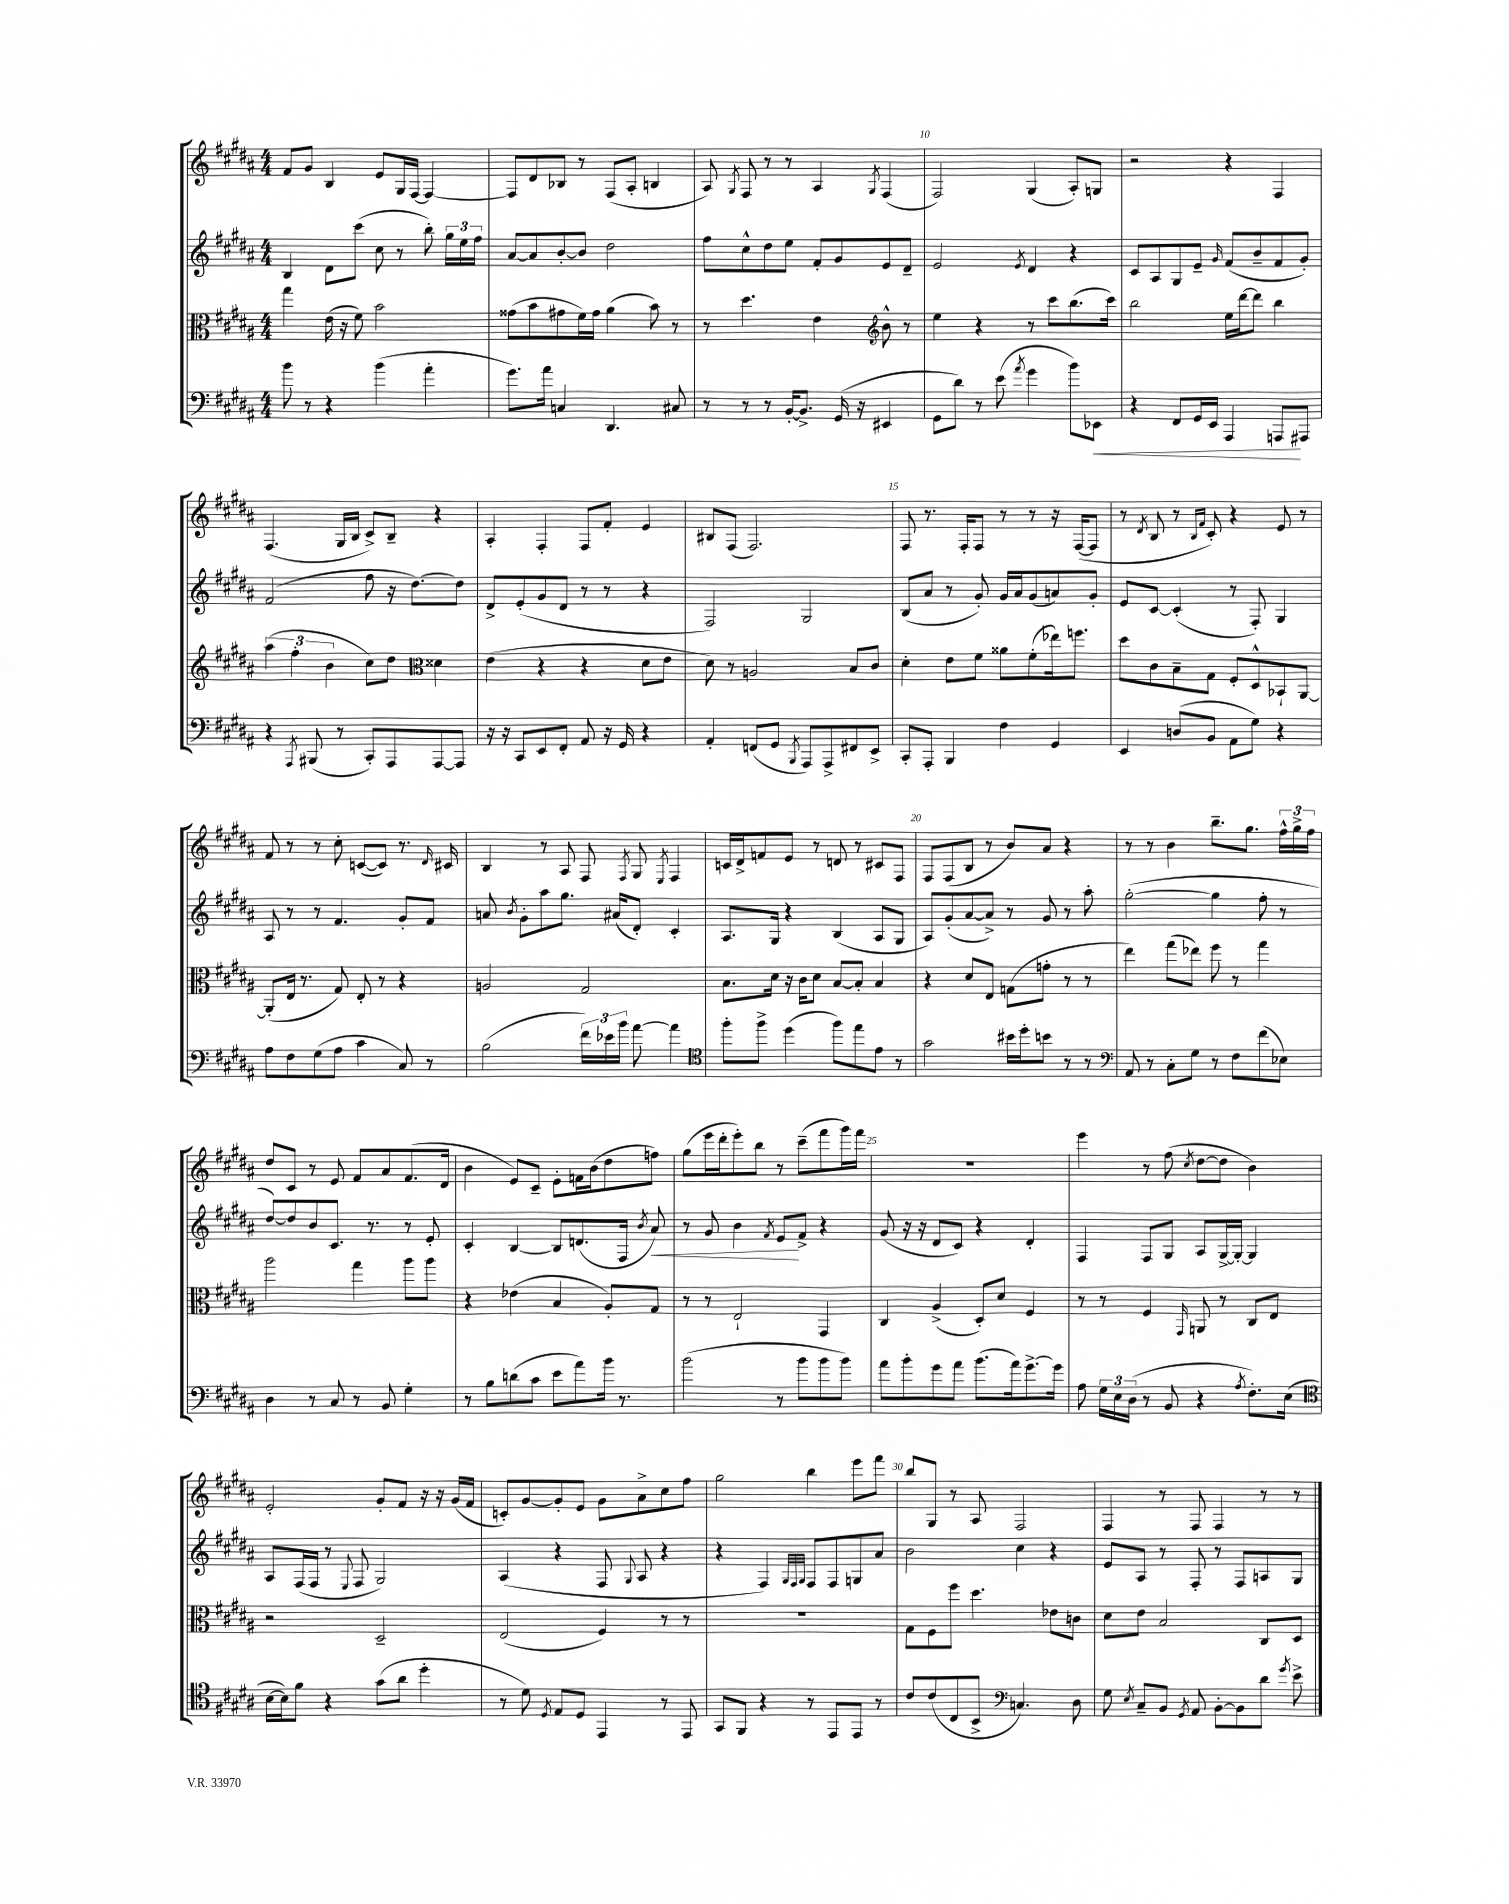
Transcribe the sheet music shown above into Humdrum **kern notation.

**kern	**dynam	**kern	**kern	**dynam	**kern
*part4	*part4	*part3	*part2	*part2	*part1
*staff4	*staff4	*staff3	*staff2	*staff2	*staff1
*clefF4	*	*clefC3	*clefG2	*	*clefG2
*k[f#c#g#d#a#]	*	*k[f#c#g#d#a#]	*k[f#c#g#d#a#]	*	*k[f#c#g#d#a#]
*M4/4	*	*M4/4	*M4/4	*	*M4/4
=7	=7	=7	=7	=7	=7
8b\	.	4gg#\	4B/	.	8f#/L
8r	.	.	.	.	8g#/J
4r	.	(16e\	8d#\L	.	4B/
.	.	16r	.	.	.
.	.	8f#\)	(8ccc#\J	.	.
(4b\	.	2b\	8cc#\	.	8e/L
.	.	.	8r	.	16G#/L
.	.	.	.	.	[16F#/JJ
4a#'\	.	.	8bb'\)	.	4F#/_
.	.	.	24gg#\LL	.	.
.	.	.	24ee\	.	.
.	.	.	24ff#\JJ	.	.
=8	=8	=8	=8	=8	=8
8.g#\L)	.	(8g##X\L	[8a#/L	.	8F#/L]
.	.	8b\	8a#/]	.	8d#/
16a#\Jk	.	.	.	.	.
4Cn/	.	8g#X\	[8b'/	.	8B-X/J
.	.	16f#\L)	8b/J]	.	8r
.	.	16g#\JJ	.	.	.
4.DD#/	.	(4a#\	2dd#\	.	(8F#/L
.	.	.	.	.	8A#'/J
.	.	8b\)	.	.	4Bn/
8C#X/	.	8r	.	.	.
=9	=9	=9	=9	=9	=9
8r	.	8r	8ff#\L	.	8A#/)
.	.	.	.	.	8qG#/
8r	.	4.dd#\	8cc#^^\	.	8F#/
8r	.	.	8dd#\	.	8r
[16BB'/KL	.	.	8ee\J	.	8r
8.BB^/J]	.	.	.	.	.
.	.	4e\	8f#'/L	.	4A#/
(16GG#/	.	.	8g#/	.	.
16r	.	.	.	.	.
*	*	*clefG2	*	*	*
.	.	.	.	.	8qG#/
4EE#X/	.	8b^^\	8e/	.	(4F#/
.	.	8r	8d#~/J	.	.
=10	=10	=10	=10	=10	=10
8GG#\L	.	4ee\	2e/	.	2F#/)
8d#\J)	.	.	.	.	.
8r	.	4r	.	.	.
(8e\	.	.	.	.	.
8qa#/	.	.	8qe/	.	.
4g#\	.	8r	4d#/	.	(4G#/
.	.	8ccc#\L	.	.	.
8b\L)	.	(8.bb\	4r	.	8A#'/L)
!	!LO:HP:b	!	!	!	!
8EE-X\J	<	.	.	.	8Gn/J
.	.	16ccc#\Jk)	.	.	.
=11	=11	=11	=11	=11	=11
4r	.	2bb\	8c#/L	.	2r
.	.	.	8A#/	.	.
8FF#/L	.	.	8G#/	.	.
16GG#/L	.	.	8e~/J	.	.
16EE/JJ	.	.	.	.	.
.	.	.	16qqg#/	.	.
4AAA#/	.	16ee\LL	(8f#/L	.	4r
.	.	[16ddd#\J	.	.	.
.	.	8ddd#\J]	8b~/	.	.
8AAAn/L	.	4bb\	8f#/	.	4F#/
8AAA#X/J	[	.	8g#'/J)	.	.
!!LO:LB:g=z
=12	=12	=12	=12	=12	=12
4r	.	(6aa#\	(2f#/	.	(4.F#/
.	.	6ff#'\	.	.	.
8qAAA#/	.	.	.	.	.
(8BBB#X/	.	.	.	.	.
.	.	6b\	.	.	.
8r	.	.	.	.	16G#/LL
.	.	.	.	.	16B/JJ
8CC#'/L)	.	8cc#\L)	8ff#\	.	8c#^/L)
8AAA#/	.	8dd#\J	16r	.	8B~/J
.	.	.	[8.dd#\L)	.	.
*	*	*clefC3	*	*	*
[8AAA#/	.	4d##X\	.	.	4r
8AAA#/J]	.	.	8dd#\J]	.	.
=13	=13	=13	=13	=13	=13
16r	.	(4e\	8d#^/L	.	4A#'/
16r	.	.	.	.	.
8CC#/L	.	.	(8e'/	.	.
8EE/	.	4r	8g#/	.	4F#'/
8FF#'/J	.	.	8d#/J	.	.
8AA#/	.	4r	8r	.	8F#/L
16r	.	.	8r	.	8f#'/J
16GG#/	.	.	.	.	.
4r	.	8d#\L	4r	.	4e/
.	.	8e\J	.	.	.
=14	=14	=14	=14	=14	=14
4AA#'/	.	8d#\)	2F#/)	.	8B#X/L
.	.	8r	.	.	(8F#/J
(8FFn/L	.	2An/	.	.	2.F#/)
8GG#/J	.	.	.	.	.
8qBBB/	.	.	.	.	.
8AAA#/L)	.	.	2G#/	.	.
8AAA#^/	.	.	.	.	.
8FF#X/	.	8B/L	.	.	.
8EE^/J	.	8c#/J	.	.	.
=15	=15	=15	=15	=15	=15
8CC#'/L	.	4d#'\	(8B/L	.	8F#/
8AAA#'/J	.	.	8a#/J	.	8.r
4BBB/	.	8e\L	8r	.	.
.	.	.	.	.	16F#'/KL
.	.	8f#\J	8g#'/)	.	8F#/J
4F#\	.	8a##X\L	16g#/LL	.	8r
.	.	.	16a#/J	.	.
.	.	(8f#'\	(8g#/	.	8r
4GG#/	.	16ee-X\k)	8an/)	.	16r
.	.	8.ffn\J	.	.	([16F#/KL
.	.	.	8g#'/J	.	8F#/J]
=16	=16	=16	=16	=16	=16
4EE/	.	8dd#\L	8e/L	.	8r
.	.	.	.	.	8qd#/
.	.	8c#\	[8c#/J	.	8B/
(8Dn/L	.	8B~\	(4c#'/]	.	8r
.	.	.	.	.	16qqB/LL
.	.	.	.	.	16qqf#/JJ
8BB/J	.	8G#\J	.	.	8c#'/)
8AA#\L	.	8F#'/L	8r	.	4r
8G#\J)	.	8D#^^/	8F#'/)	.	.
4r	.	8BB-X`/	4G#/	.	8e/
.	.	[8AA#/J	.	.	8r
!!LO:LB:g=z
=17	=17	=17	=17	=17	=17
8A#\L	.	(8AA#'/L]	8A#/	.	8f#/
8F#\	.	16E/Jk	8r	.	8r
.	.	8.r	.	.	.
(8G#\	.	.	8r	.	8r
8A#\J	.	8G#/)	4.f#/	.	8cc#'\
4c#\	.	8E'/	.	.	([8cn/L
.	.	8r	.	.	8c/J])
8C#/)	.	4r	8g#'/L	.	8.r
8r	.	.	8f#/J	.	.
.	.	.	.	.	16qqd#/
.	.	.	.	.	16c#X/
=18	=18	=18	=18	=18	=18
(2B\	.	2An/	8an/	.	4B/
.	.	.	8qb/	.	.
.	.	.	8g#'\L	.	.
.	.	.	8aa#\	.	8r
.	.	.	8.gg#\J	.	8A#/
24f#\LL)	.	2G#/	.	.	8F#/
24e-X\	.	.	.	.	.
.	.	.	(16a#X/KL	.	.
24b\JJ	.	.	.	.	.
.	.	.	.	.	8qF#/
[8a#\	.	.	8d#'/J)	.	8G#/
.	.	.	.	.	8qE/
4a#\]	.	.	4c#'/	.	4F#/
=19	=19	=19	=19	=19	=19
*clefC4	*	*	*	*	*
8ff#'\L	.	8.B\L	8.A#/L	.	16cn/LL
.	.	.	.	.	16d#^/J
8ff#^\J	.	.	.	.	8fn/
.	.	16d#\Jk	16G#/Jk	.	.
(4dd#\	.	16r	4r	.	8e/J
.	.	16c#\KL	.	.	.
.	.	8d#\J	.	.	8r
8ff#\L)	.	[8B/L	(4B/	.	8dn/
8ee\	.	8B'/J]	.	.	8r
8e\J	.	4B/	8A#/L	.	8c#X/L
8r	.	.	8G#/J	.	8F#/J
=20	=20	=20	=20	=20	=20
2g#\	.	4r	8A#/L)	.	8F#/L
.	.	.	(8g#'/	.	(8F#/
.	.	8d#/L	[8a#/	.	8B/J
.	.	8E/J	8a#^/J])	.	8r
16b#X\LL	.	(8Gn\L	8r	.	8b/L)
16dd#'\J	.	.	.	.	.
8bn\J	.	8gn'\J	8g#/	.	8a#/J
8r	.	8r	8r	.	4r
8r	.	8r	8aa#'\	.	.
=21	=21	=21	=21	=21	=21
*clefF4	*	*	*	*	*
8AA#/	.	4ee\)	([2gg#'\	.	8r
8r	.	.	.	.	8r
8C#'\L	.	(8gg#\L	.	.	4b\
8G#\J	.	8ee-X\J)	.	.	.
8r	.	8ff#\	4gg#\]	.	8.bb~\L
8F#\L	.	8r	.	.	.
.	.	.	.	.	8.gg#\J
(8f#\	.	4gg#\	8ff#'\	.	.
8E-X\J)	.	.	8r	.	24ff#^^\LL
.	.	.	.	.	24gg#^\
.	.	.	.	.	24ff#\JJ
!!LO:LB:g=z
=22	=22	=22	=22	=22	=22
4D#\	.	2aa#\	[8dd#/L)	.	8dd#/L
.	.	.	8dd#/]	.	8c#/J
8r	.	.	8b/	.	8r
8C#/	.	.	8.c#/J	.	8e/
8r	.	4gg#\	.	.	8f#/L
.	.	.	8.r	.	.
8BB/	.	.	.	.	8a#/
4G#'\	.	8aa#\L	8r	.	(8.f#/
.	.	8aa#\J	8e'/	.	.
.	.	.	.	.	16d#/Jk
=23	=23	=23	=23	=23	=23
8r	.	4r	4c#'/	.	4b\
8B\L	.	.	.	.	.
(8dn\	.	(4e-X\	[4B/	.	8e/L)
8c#\J	.	.	.	.	8c#~/J
8e\L	.	4B/	8B/L]	.	8e'\L
8a#\)	.	.	(8.dn/	.	16fn\L
.	.	.	.	.	(16b\J
16b\Jk	.	8A#'/L)	.	.	8dd#\
8.r	.	.	16F#/Jk	.	.
.	.	.	8qb/	.	.
!	!	!	!	!LO:HP:b	!
.	.	8G#/J	8a#/)	<	8ffn\J)
=24	=24	=24	=24	=24	=24
(2b\	.	8r	8r	.	(8gg#\L
.	.	8r	8g#/	.	16eee\L
.	.	.	.	.	16ddd#'\J
.	.	2E`/	4b\	.	8eee'\)
.	.	.	.	.	8bb\J
.	.	.	8qf#/	.	.
8r	.	.	8e/L	.	8r
8b\L	.	.	8f#^/J	[	(8ccc#~\L
8b\	.	4GG#/	4r	.	8fff#\
8b\J)	.	.	.	.	16ggg#\L)
.	.	.	.	.	16fff#\JJ
=25	=25	=25	=25	=25	=25
8a#\L	.	4C#/	(8g#/	.	1r
8b'\	.	.	16r	.	.
.	.	.	16r	.	.
8g#\	.	(4A#^/	8d#/L	.	.
8a#\J	.	.	8c#/J)	.	.
(8.b\L	.	8D#'/L)	4r	.	.
.	.	8d#/J	.	.	.
16a#\k)	.	.	.	.	.
[8.g#^\	.	4F#/	4d#'/	.	.
16g#\Jk]	.	.	.	.	.
=26	=26	=26	=26	=26	=26
8A#\	.	8r	4F#/	.	4eee\
24G#\LL	.	8r	.	.	.
24E\	.	.	.	.	.
(24D#\JJ	.	.	.	.	.
8r	.	4F#/	8F#/L	.	8r
8BB/	.	.	8G#/J	.	(8ff#\
.	.	16qqGG#/	.	.	8qcc#/
4r	.	8AAn/	8A#/L	.	[8dd#\L
.	.	8r	[16G#^/L	.	8dd#\J]
.	.	.	16G#'/JJ_	.	.
8qA#/	.	.	.	.	.
8.F#'\L)	.	8C#/L	4G#/]	.	4b\)
.	.	8E/J	.	.	.
(16E\Jk	.	.	.	.	.
!!LO:LB:g=z
=27	=27	=27	=27	=27	=27
*clefC4	*	*	*	*	*
[16B\LL	.	2r	8A#/L	.	2e'/
16B\J])	.	.	.	.	.
8f#\J	.	.	(16F#/L	.	.
.	.	.	16F#/JJ	.	.
4r	.	.	8r	.	.
.	.	.	8qqE/	.	.
.	.	.	8F#/	.	.
(8g#\L	.	2D#~/	2G#/)	.	8g#'/L
8a#\J	.	.	.	.	8f#/J
4dd#'\	.	.	.	.	16r
.	.	.	.	.	16r
.	.	.	.	.	(16g#/LL
.	.	.	.	.	16f#/JJ
=28	=28	=28	=28	=28	=28
8r	.	(2E/	(4A#/	.	8cn'/L)
8d#\)	.	.	.	.	[8g#/
8qD#/	.	.	.	.	.
8E/L	.	.	4r	.	8g#'/]
8D#/J	.	.	.	.	8e/J
4EE/	.	4F#/)	8F#/	.	8g#\L
.	.	.	8qqG#/	.	.
.	.	.	8A#/	.	8a#^\
8r	.	8r	4r	.	8cc#\
8EE/	.	8r	.	.	8ff#\J
=29	=29	=29	=29	=29	=29
8GG#/L	.	1r	4r	.	2gg#\
8FF#/J	.	.	.	.	.
4r	.	.	4F#/)	.	.
.	.	.	32qqG#/LLL	.	.
.	.	.	32qqF#/	.	.
.	.	.	32qqG#/JJJ	.	.
8r	.	.	8F#/L	.	4bb\
8EE/L	.	.	8F#/	.	.
8EE/J	.	.	8Gn/	.	8eee\L
8r	.	.	8a#/J	.	8fff#\J
=30	=30	=30	=30	=30	=30
8c#/L	.	8G#\L	2b\	.	8bb/L
(8c#/	.	8F#\	.	.	8G#/J
8C#/	.	8ff#\J	.	.	8r
8BB^/J	.	4.dd#\	.	.	8A#/
*clefF4	*	*	*	*	*
4.Cn/)	.	.	4cc#\	.	2F#/
.	.	8e-X\L	4r	.	.
8D#\	.	8cn\J	.	.	.
=31	=31	=31	=31	=31	=31
8G#\	.	8d#\L	8e/L	.	4F#/
8qE/	.	.	.	.	.
8C#~/L	.	8e\J	8A#/J	.	.
8BB/J	.	2B/	8r	.	8r
8qGG#/	.	.	.	.	.
8AA#/	.	.	8F#'/	.	8F#/
[8BB'\L	.	.	8r	.	4F#/
8BB\]	.	.	8F#/L	.	.
8d#\J	.	8C#/L	8An/	.	8r
8qg#/	.	.	.	.	.
8e^\	.	8D#/J	8G#/J	.	8r
==	==	==	==	==	==
*-	*-	*-	*-	*-	*-
